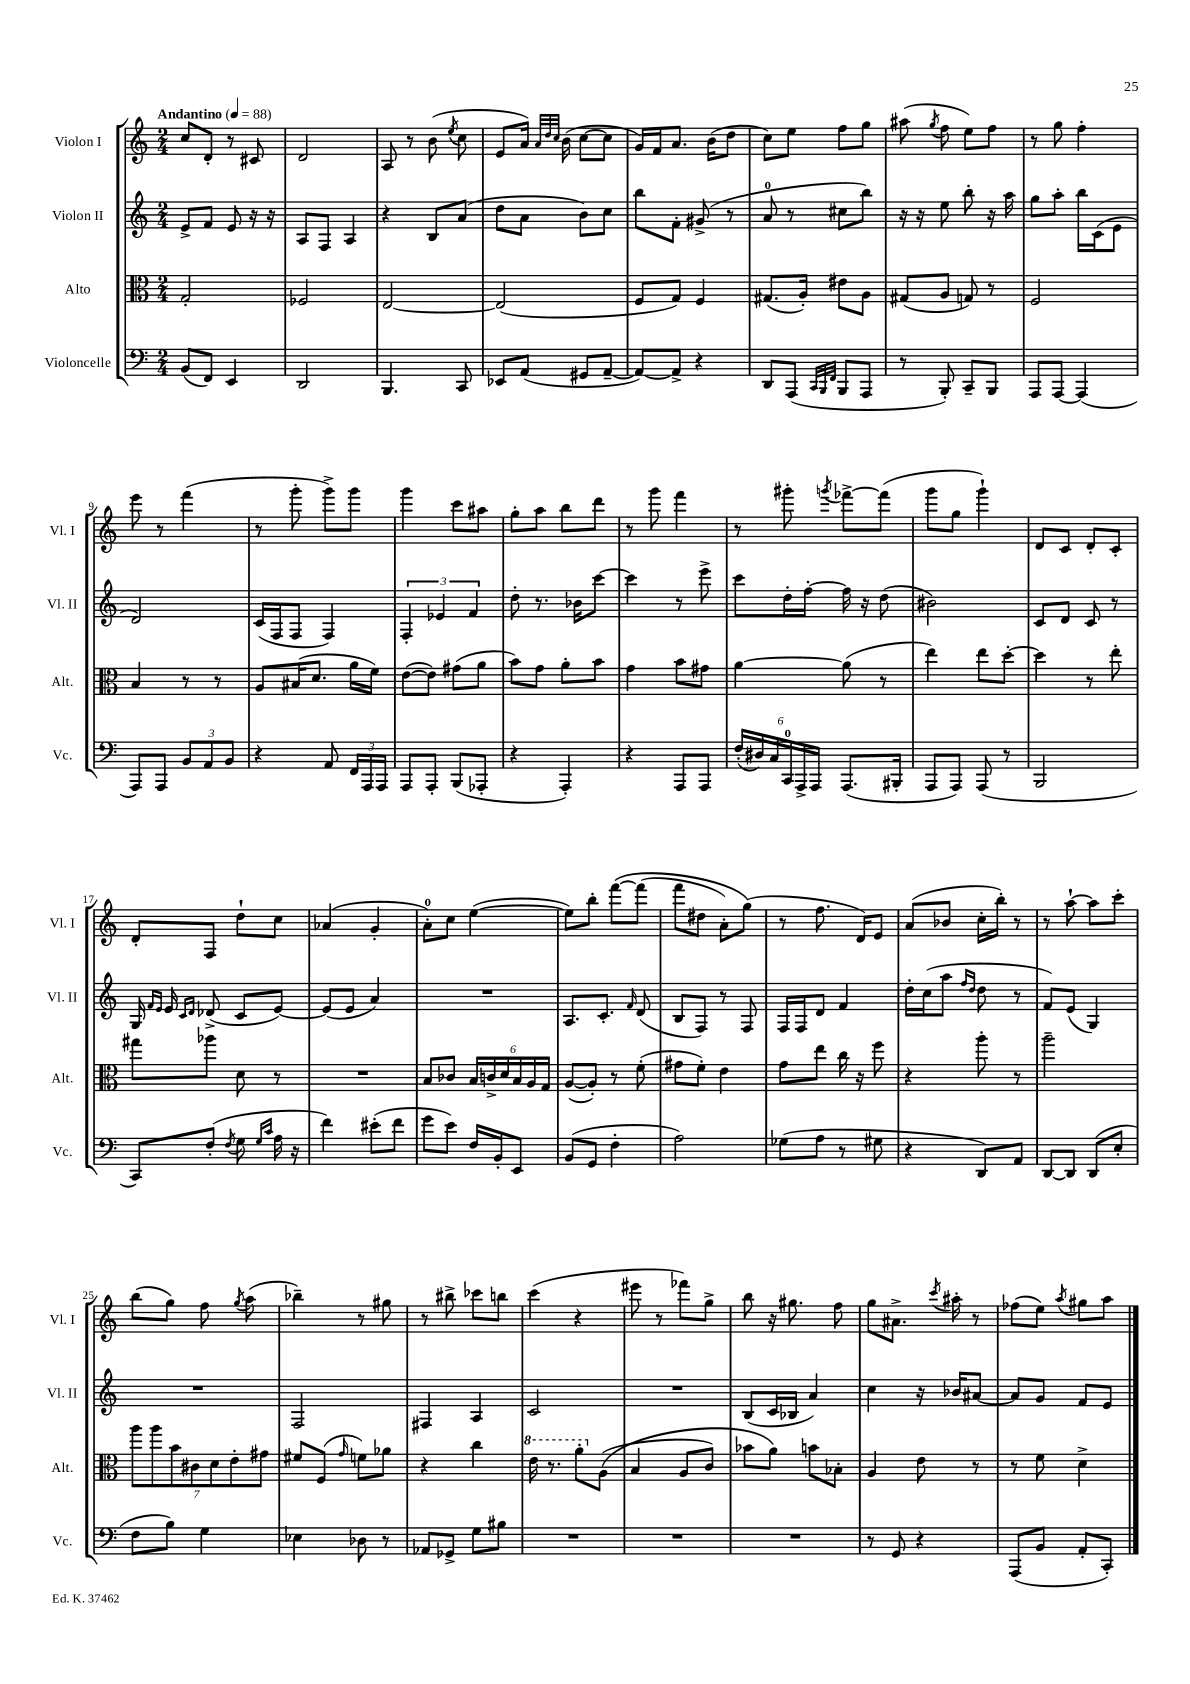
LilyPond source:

<<
\new StaffGroup <<
\new Staff = "s0" \with { instrumentName = "Violon I" shortInstrumentName = "Vl. I" } {
    \clef treble \key c \major \numericTimeSignature \time 2/4 \tempo "Andantino" 4 = 88
    \autoBeamOff c''8[ d'8]-. r8 cis'8 |
    d'2 |
    a8 r8 b'8( \acciaccatura { e''8 } c''8 |
    e'8[ a'16]) \grace { a'32[ d''32 c''32] } b'16( c''8[~ c''8] |
    g'16[) f'16 a'8.] b'16[( d''8] |
    c''8[) e''8] f''8[ g''8] |
    ais''8( \acciaccatura { g''8 } f''8 e''8[) f''8] |
    r8 g''8 f''4-. |
    e'''8 r8 f'''4( |
    r8 g'''8-. g'''8[->) g'''8] |
    g'''4 c'''8[ ais''8] |
    g''8[-. a''8] b''8[ d'''8] |
    r8 g'''8 f'''4 |
    r8 gis'''8-. \acciaccatura { g'''8 } fes'''8[~-> fes'''8]( |
    g'''8[ g''8] g'''4-!) |
    d'8[ c'8] d'8[-. c'8]-. |
    d'8[-. f8] d''8[-! c''8] |
    aes'4( g'4-. |
    a'8[-0-.) c''8] e''4~( |
    e''8[) b''8]-. f'''8[~\( f'''8]( |
    f'''8[ dis''8] a'8[-.) g''8](\) |
    r8 f''8. d'16[) e'8] |
    a'8[( bes'8] c''16[-. b''16]-.) r8 |
    r8 a''8~-! a''8[ c'''8]-. |
    b''8[( g''8]) f''8 \acciaccatura { g''8 } a''8( |
    bes''4--) r8 gis''8 |
    r8 bis''8-> ces'''8[ b''8] |
    c'''4( r4 |
    eis'''8 r8 fes'''8[) g''8]-> |
    b''8 r16 gis''8. f''8 |
    g''8[ ais'8.]-> \acciaccatura { c'''8 } ais''16-. r8 |
    fes''8[( e''8]) \acciaccatura { a''8 } gis''8[ a''8] \bar "|." |
}
\new Staff = "s1" \with { instrumentName = "Violon II" shortInstrumentName = "Vl. II" } {
    \clef treble \key c \major \numericTimeSignature \time 2/4
    \autoBeamOff e'8[-> f'8] e'8 r16 r16 |
    a8[ f8] a4 |
    r4 b8[ a'8]( |
    d''8[ a'8] b'8[) c''8] |
    b''8[ f'8]-. gis'8->( r8 |
    a'8-0 r8 cis''8[ b''8]) |
    r16 r16 e''8 b''8-. r16 a''16 |
    g''8[ a''8]-. b''16[ c'16( e'8] |
    d'2) |
    c'16[( f16 f8] f4) |
    \tuplet 3/2 { f4-. ees'4 f'4 } |
    d''8-. r8. bes'16[ c'''8]~ |
    c'''4 r8 e'''8-> |
    c'''8[ d''16-. f''16]~-. f''16 r16 d''8( |
    bis'2) |
    c'8[ d'8] c'8 r8 |
    g16 \grace { f'16[ e'16] } e'16 \grace { c'16[ d'16] } des'8->( c'8[ e'8]~) |
    e'8[( e'8] a'4) |
    R2 |
    a8.[ c'8.]-. \grace { f'16 } d'8( |
    b8[ f8]) r8 f8 |
    f16[ f16 d'8] f'4 |
    d''16[-. c''16( a''8] \grace { f''16[ d''16] } d''8 r8 |
    f'8[) e'8]( g4) |
    R2 |
    f2 |
    fis4 a4 |
    c'2 |
    R2 |
    b8[( c'16 bes16] a'4) |
    c''4 r16 bes'16[ ais'8]~ |
    ais'8[ g'8] f'8[ e'8] \bar "|." |
}
\new Staff = "s2" \with { instrumentName = "Alto" shortInstrumentName = "Alt." } {
    \clef alto \key c \major \numericTimeSignature \time 2/4
    \autoBeamOff g2-. |
    fes2 |
    e2~ |
    e2( |
    f8[ g8]) f4 |
    gis8.[( a16]-.) eis'8[ a8] |
    gis8[( a8] g8) r8 |
    f2 |
    b4 r8 r8 |
    a8[ bis16( d'8.] a'16[ f'16]) |
    e'8[~( e'8]) gis'8[( a'8] |
    b'8[) g'8] a'8[-. b'8] |
    g'4 b'8[ gis'8] |
    a'4~ a'8( r8 |
    e''4) e''8[ d''8]~-. |
    d''4 r8 e''8-. |
    gis''8[ aes''8] d'8 r8 |
    R2 |
    b8[ ces'8] \tuplet 6/4 { b16[ c'16-> d'16 b16 a16 g16] } |
    a8[~( a8]-.) r8 f'8-.( |
    gis'8[ f'8]-.) e'4 |
    g'8[ e''8] c''16 r16 f''8 |
    r4 a''8-. r8 |
    a''2-- |
    \tuplet 7/4 { a''8[ a''8 b'8 cis'8 d'8 e'8-. gis'8] } |
    fis'8[ f8]( \grace { g'16 } f'8[) aes'8] |
    r4 c''4 |
    \ottava #1 e''16 r8. a''8[-. \ottava #0 a8](\( |
    b4 a8[ c'8]) |
    bes'8[ a'8]\) b'8[ bes8]-. |
    a4 e'8 r8 |
    r8 f'8 d'4-> \bar "|." |
}
\new Staff = "s3" \with { instrumentName = "Violoncelle" shortInstrumentName = "Vc." } {
    \clef bass \key c \major \numericTimeSignature \time 2/4
    \autoBeamOff b,8[( f,8]) e,4 |
    d,2 |
    b,,4. c,8 |
    ees,8[ a,8]( gis,8[ a,8]~-- |
    a,8[~) a,8]-> r4 |
    d,8[ a,,8]( \grace { c,32[ b,,32 f,32] } b,,8[ a,,8] |
    r8 b,,8-.) c,8[-- b,,8] |
    a,,8[ a,,8]~ a,,4( |
    a,,8[) a,,8] \tuplet 3/2 { b,8[ a,8 b,8] } |
    r4 a,8 \tuplet 3/2 { f,16[ a,,16 a,,16] } |
    a,,8[ a,,8]-. b,,8[( aes,,8]-. |
    r4 a,,4-.) |
    r4 a,,8[ a,,8] |
    \tuplet 6/4 { f16[-.( dis16) c16 c,16-0 a,,16-> a,,16] } a,,8.[( bis,,16]-. |
    a,,8[ a,,8]) a,,8( r8 |
    b,,2 |
    c,8[) f8]-.( \acciaccatura { f8 } g8 \grace { g16[ c'16] } a16 r16 |
    f'4) eis'8[-.( f'8] |
    g'8[ e'8]) f16[ b,16-. e,8] |
    b,8[( g,8] f4-. |
    a2) |
    ges8[( a8] r8 gis8 |
    r4 d,8[) a,8] |
    d,8[~ d,8] d,8[( e8]-. |
    f8[ b8]) g4 |
    ees4 des8 r8 |
    aes,8[ ges,8]-> g8[ bis8] |
    R2 |
    R2 |
    R2 |
    r8 g,8 r4 |
    a,,8[( b,8] a,8[-. c,8]-.) \bar "|." |
}
>>
>>
